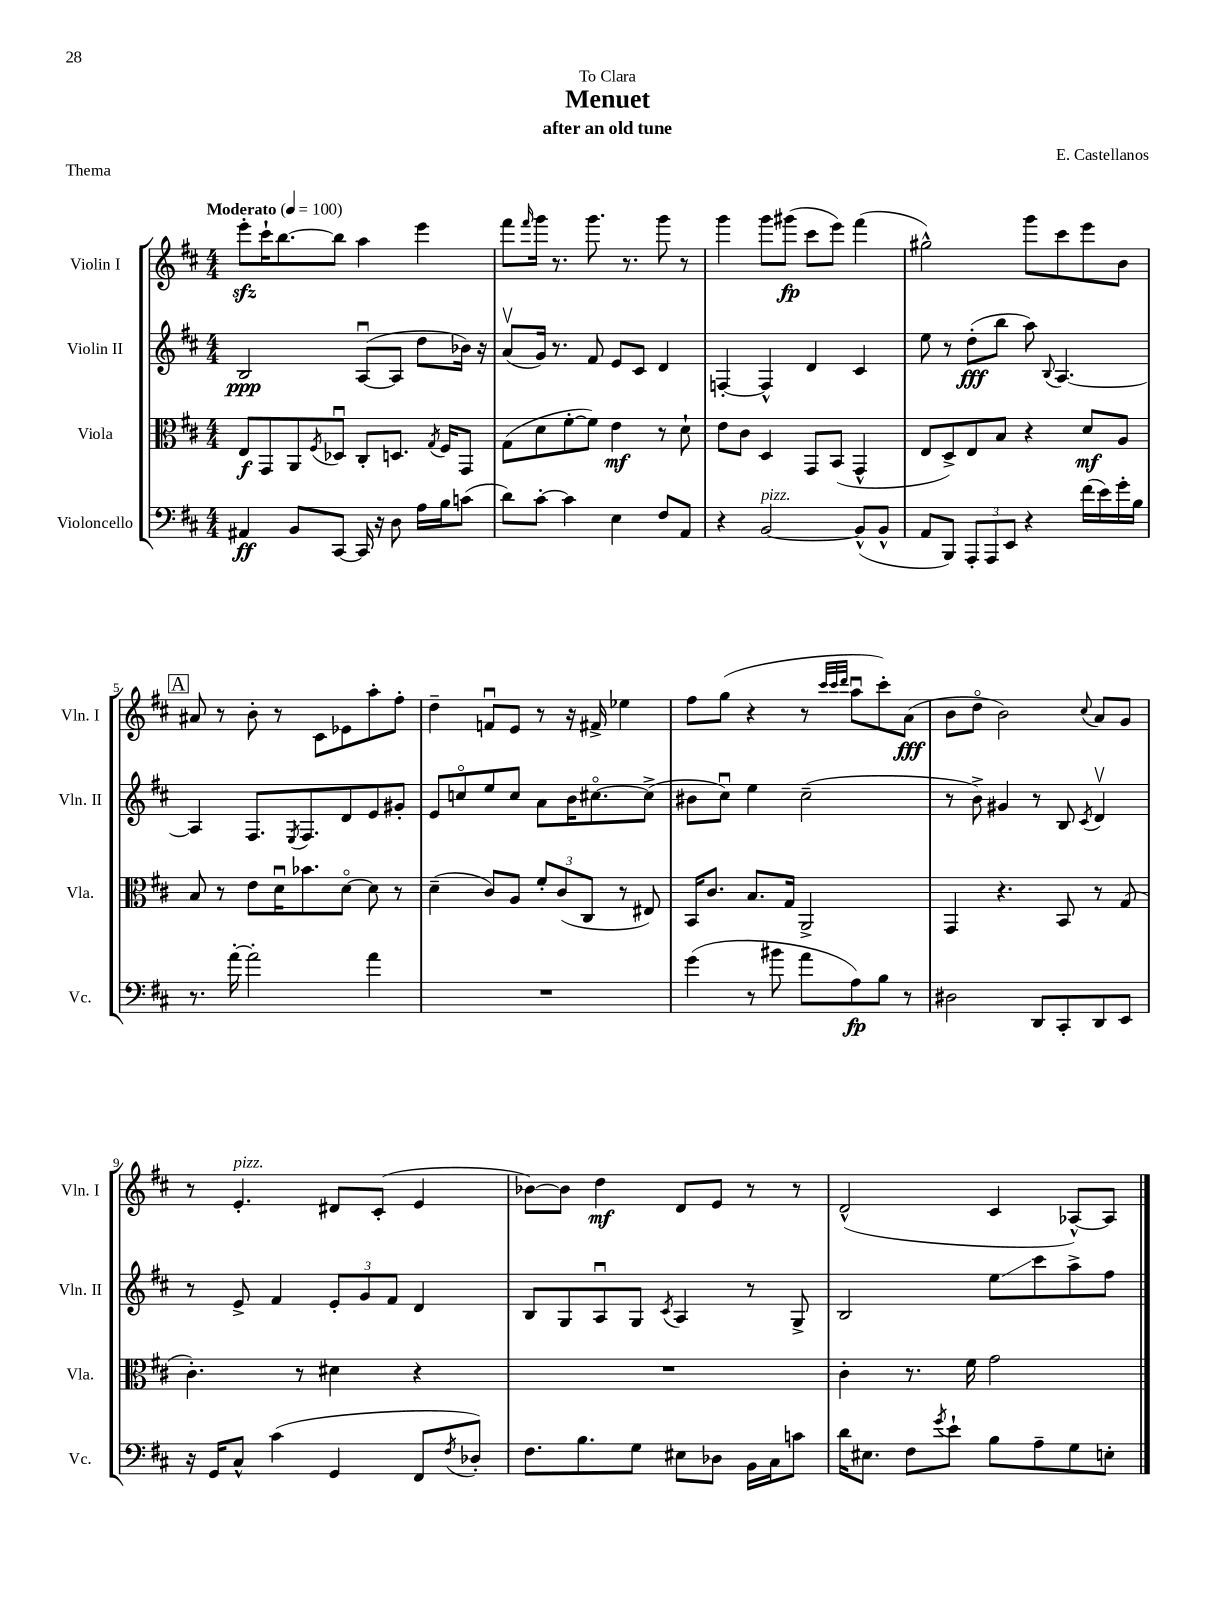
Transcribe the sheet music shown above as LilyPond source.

\header { title = "Menuet" composer = "E. Castellanos" subtitle = "after an old tune" dedication = "To Clara" piece = "Thema" }
<<
\new StaffGroup <<
\new Staff = "s0" \with { instrumentName = "Violin I" shortInstrumentName = "Vln. I" } {
    \clef treble \key d \major \numericTimeSignature \time 4/4 \tempo "Moderato" 4 = 100
    e'''8-.\sfz cis'''16-! b''8.~ b''8 a''4 e'''4 |
    fis'''8 \grace { fis'''16 } g'''16 r8. g'''8. r8. g'''8 r8 |
    g'''4 g'''8 gis'''8\fp( cis'''8 e'''8) fis'''4( |
    gis''2-^) g'''8 cis'''8 e'''8 b'8 |
    \mark \markup { \box "A" } ais'8 r8 b'8-. r8 cis'8 ees'8 a''8-. fis''8-. |
    d''4-- f'8\downbow e'8 r8 r16 fis'16-> ees''4 |
    fis''8 g''8( r4 r8 \grace { cis'''32 cis'''32 d'''32 } a''8\downbow cis'''8-.) a'8\fff( |
    b'8 d''8\flageolet b'2) \appoggiatura { cis''8 } a'8 g'8 |
    r8 e'4.-.^\markup { \italic "pizz." } dis'8 cis'8-.( e'4 |
    bes'8~) bes'8 d''4\mf d'8 e'8 r8 r8 |
    d'2-^( cis'4 aes8~-^) aes8 \bar "|." |
}
\new Staff = "s1" \with { instrumentName = "Violin II" shortInstrumentName = "Vln. II" } {
    \clef treble \key d \major \numericTimeSignature \time 4/4
    b2\ppp a8~\downbow( a8 d''8 bes'16) r16 |
    a'8\upbow( g'16) r8. fis'8 e'8 cis'8 d'4 |
    f4~-. f4-^ d'4 cis'4 |
    e''8 r8 d''8-.\fff( b''8 a''8) \appoggiatura { b8 } a4.~ |
    \mark \markup { \box "A" } a4 fis8. \acciaccatura { e8 } fis8. d'8 e'8 gis'8-. |
    e'8 c''8\flageolet e''8 c''8 a'8 b'16 cis''8.~\flageolet cis''8->( |
    bis'8 cis''8\downbow) e''4 cis''2--( |
    r8 b'8->) gis'4 r8 b8 \acciaccatura { cis'8 } d'4\upbow |
    r8 e'8-> fis'4 \tuplet 3/2 { e'8-. g'8 fis'8 } d'4 |
    b8 g8 a8\downbow g8 \acciaccatura { cis'8 } a4 r8 g8-> |
    b2 e''8\glissando cis'''8 a''8-> fis''8 \bar "|." |
}
\new Staff = "s2" \with { instrumentName = "Viola" shortInstrumentName = "Vla." } {
    \clef alto \key d \major \numericTimeSignature \time 4/4
    e8\f g,8 a,8 \acciaccatura { fis8 } des8\downbow cis8-. d8. \acciaccatura { g8 } fis16 g,8 |
    g8( d'8 fis'8~-. fis'8) e'4\mf r8 d'8-! |
    e'8 cis'8 d4 g,8 b,8( g,4-^ |
    e8 d8->) e8 b8 r4 d'8\mf a8 |
    \mark \markup { \box "A" } b8 r8 e'8 d'16\downbow bes'8. d'8~\flageolet d'8 r8 |
    d'4--( cis'8) a8 \tuplet 3/2 { fis'8-. cis'8( cis8 } r8 eis8) |
    b,16 cis'8. b8. g16 a,2-> |
    g,4 r4. b,8 r8 g8( |
    cis'4.-.) r8 dis'4 r4 |
    R1 |
    cis'4-. r8. fis'16 g'2 \bar "|." |
}
\new Staff = "s3" \with { instrumentName = "Violoncello" shortInstrumentName = "Vc." } {
    \clef bass \key d \major \numericTimeSignature \time 4/4
    ais,4\ff b,8 cis,8~ cis,16 r16 d8 a16 b16 c'8( |
    d'8) cis'8~-. cis'4 e4 fis8 a,8 |
    r4 b,2~^\markup { \italic "pizz." } b,8-^( b,8-^ |
    a,8 b,,8) \tuplet 3/2 { a,,8-. a,,8 e,8 } r4 fis'16( e'16) g'16-. b16 |
    \mark \markup { \box "A" } r8. a'16~-. a'2-. a'4 |
    R1 |
    g'4( r8 bis'8 a'8 a8\fp) b8 r8 |
    dis2 d,8 cis,8-. d,8 e,8 |
    r16 g,16 cis8-^ cis'4( g,4 fis,8 \acciaccatura { fis8 } des8-.) |
    fis8. b8. g8 eis8 des8 b,16 cis16 c'8 |
    d'16 eis8. fis8 \acciaccatura { g'8 } e'8-! b8 a8-- g8 e8-. \bar "|." |
}
>>
>>
